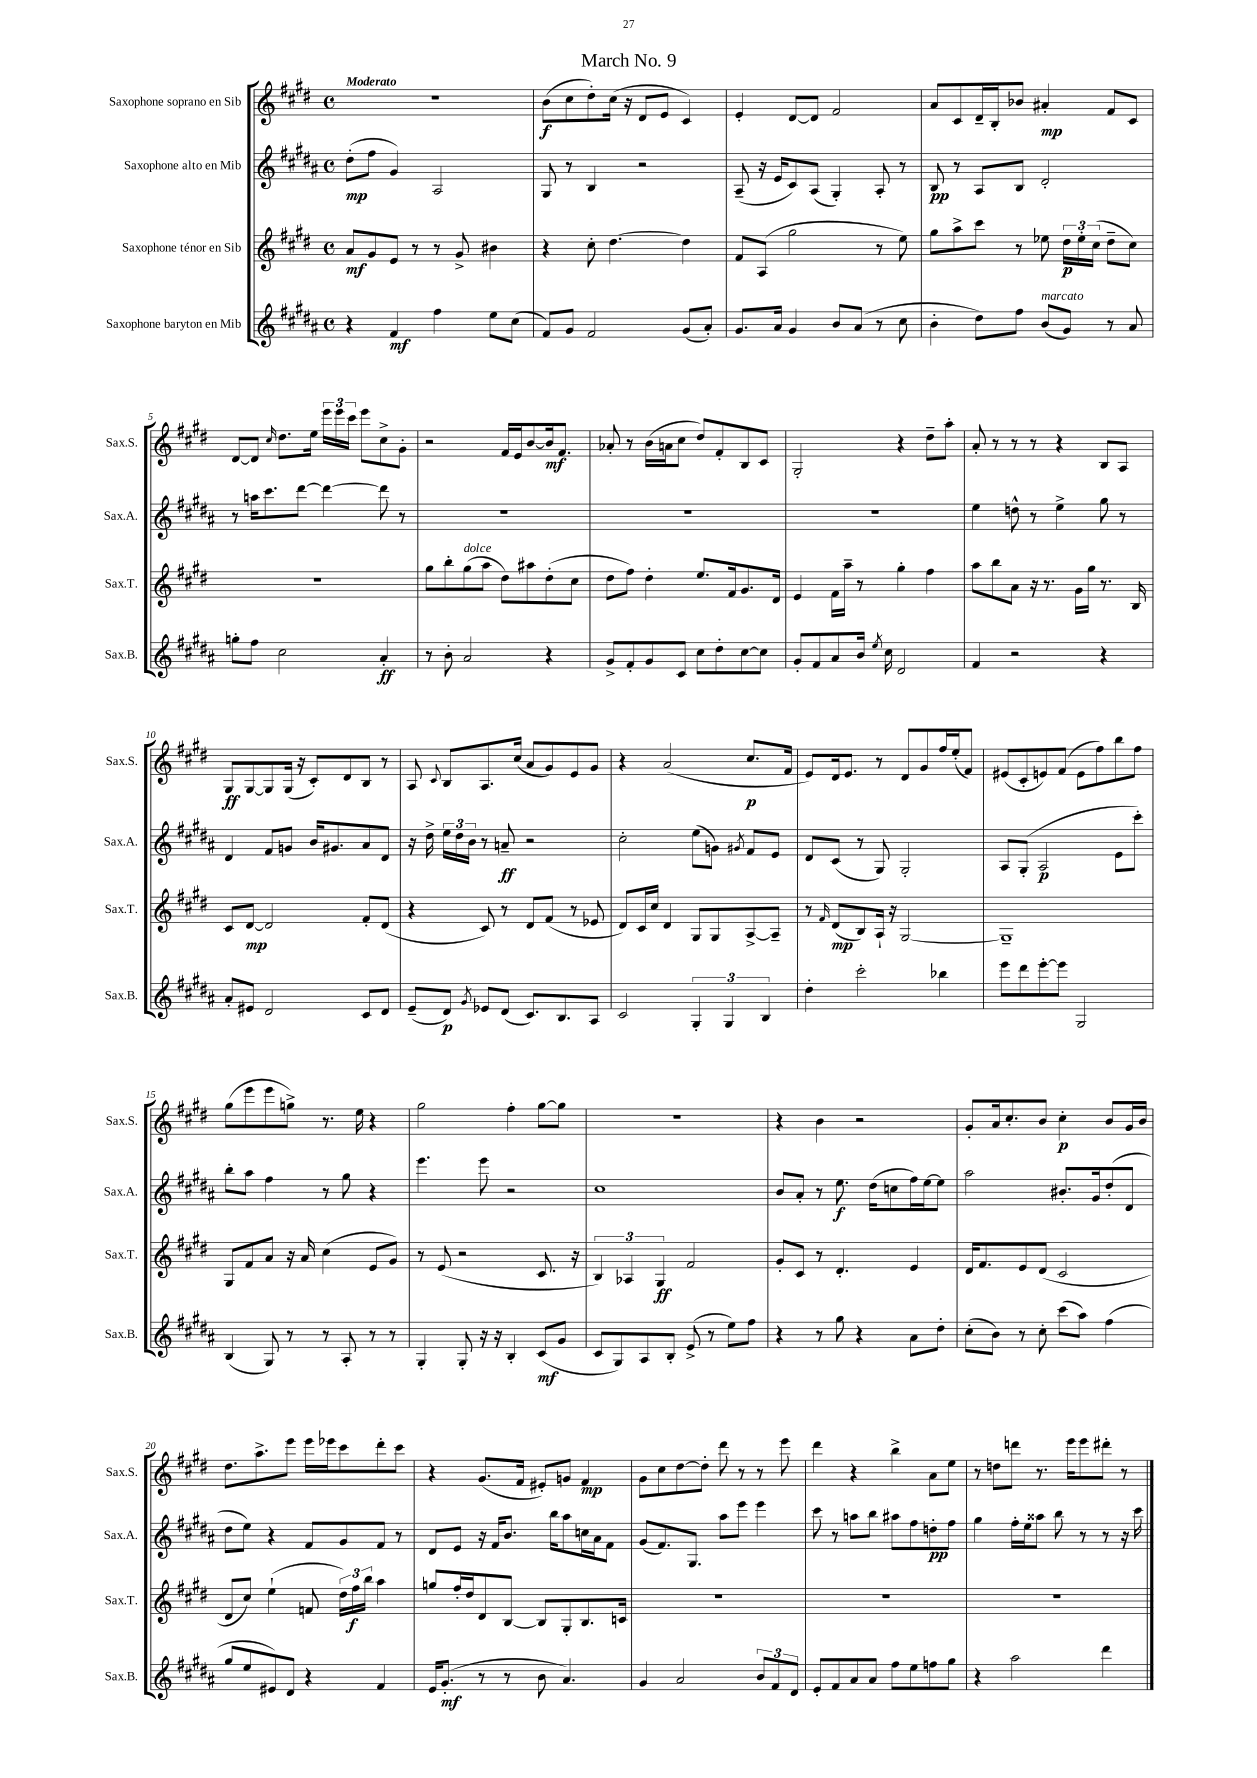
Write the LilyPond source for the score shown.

\header { title = "March No. 9" }
<<
\new StaffGroup <<
\new Staff = "s0" \with { instrumentName = "Saxophone soprano en Sib" shortInstrumentName = "Sax.S." } {
    \clef treble \key e \major \defaultTimeSignature \time 4/4 \tempo "Moderato"
    \autoBeamOff R1 |
    b'8[\f( cis''8 dis''8-.) cis''16]( r16 dis'8[ e'8] cis'4) |
    e'4-. dis'8[~ dis'8] fis'2 |
    a'8[ cis'8 dis'16-- b16-. bes'8] ais'4-.\mp fis'8[ cis'8] |
    dis'8[~ dis'8] \grace { cis''16 } dis''8.[ e''16] \tuplet 3/2 { e'''16[ e'''16 cis'''16] } e'''8[ cis''8-> gis'8]-. |
    r2 fis'16[ e'16 b'8~ b'16\mf fis'8.] |
    aes'8-. r8 b'16[( a'16 cis''8] dis''8[) fis'8-. b8 cis'8] |
    gis2-. r4 dis''8[-- a''8]-. |
    a'8-. r8 r8 r8 r4 b8[ a8] |
    gis8[\ff gis8~ gis8 gis16]( r16 cis'8[-.) dis'8 b8] r8 |
    a8 \appoggiatura { cis'8 } b8[ a8. cis''16]( a'8[ gis'8) e'8 gis'8] |
    r4 a'2( cis''8.[\p fis'16] |
    e'8[) dis'16 e'8.] r8 dis'8[ gis'8 fis''16 e''16-.( fis'8]) |
    eis'8[( cis'8-. e'8) fis'8]( e'8[ fis''8) b''8 fis''8] |
    gis''8[( e'''8 e'''8 g''8]->) r8. e''16 r4 |
    gis''2 fis''4-. gis''8[~ gis''8] |
    R1 |
    r4 b'4 r2 |
    gis'8[-. a'16 cis''8.-. b'8] cis''4-.\p b'8[ gis'16 b'16] |
    dis''8.[ a''8.-> e'''8] e'''16[ ees'''16 cis'''8 dis'''8-. cis'''8] |
    r4 gis'8.[( fis'16] eis'8[-.) g'8] fis'4\mp |
    gis'8[ cis''8 dis''8~ dis''8]-. dis'''8 r8 r8 e'''8 |
    dis'''4 r4 b''4-> a'8[ e''8] |
    r8 d''8[ d'''8] r8. e'''16[ e'''8 dis'''8]-. r8 \bar "|." |
}
\new Staff = "s1" \with { instrumentName = "Saxophone alto en Mib" shortInstrumentName = "Sax.A." } {
    \clef treble \key b \major \defaultTimeSignature \time 4/4
    \autoBeamOff dis''8[-.\mp( fis''8] gis'4) ais2 |
    gis8 r8 b4 r2 |
    ais8--( r16 e'16[ cis'8) ais8]( gis4-.) ais8-. r8 |
    b8\pp r8 ais8[ b8] dis'2-. |
    r8 a''16[ cis'''8. dis'''8]~ dis'''4~ dis'''8 r8 |
    R1 |
    R1 |
    R1 |
    e''4 d''8-^ r8 e''4-> gis''8 r8 |
    dis'4 fis'8[ g'8] b'16[ gis'8. ais'8 dis'8] |
    r16 dis''16-> \tuplet 3/2 { e''16[ dis''16 b'16] } r8 a'8--\ff r2 |
    cis''2-. e''8[( g'8]) \acciaccatura { gis'8 } fis'8[ e'8] |
    dis'8[ cis'8]( r8 gis8) gis2-. |
    ais8[ gis8]-.( ais2\p e'8[ cis'''8]-.) |
    b''8[-. ais''8] fis''4 r8 gis''8 r4 |
    e'''4. e'''8 r2 |
    cis''1 |
    b'8[ ais'8]-. r8 e''8.\f dis''16[( c''8 fis''16) e''16~ e''8] |
    ais''2 bis'8.[-. gis'16 dis''8-.( dis'8] |
    dis''8[ e''8]) r4 fis'8[ gis'8 fis'8] r8 |
    dis'8[ e'8] r16 fis'16[ b'8.] b''16[ ais''8 c''16 ais'16 fis'8] |
    gis'8[( fis'8.) gis8.] ais''8[ e'''8] e'''4 |
    cis'''8 r8 a''8[ b''8] ais''8[ fis''8 d''8-.\pp fis''8] |
    gis''4 fis''16[-. e''16 aisis''8] b''8 r8 r8 r16 cis'''16 \bar "|." |
}
\new Staff = "s2" \with { instrumentName = "Saxophone ténor en Sib" shortInstrumentName = "Sax.T." } {
    \clef treble \key e \major \defaultTimeSignature \time 4/4
    \autoBeamOff a'8[\mf gis'8 e'8] r8 r8 gis'8-> bis'4 |
    r4 cis''8-. dis''4.~ dis''4 |
    fis'8[ a8]( gis''2 r8 e''8) |
    gis''8[ a''8-> cis'''8] r8 ees''8 \tuplet 3/2 { dis''16[\p ees''16-. cis''16]( } dis''8[-- cis''8]) |
    R1 |
    gis''8[ b''8-. gis''8^\markup { \italic "dolce" }( a''8] dis''8[) ais''8 dis''8-.( cis''8] |
    dis''8[ fis''8]) dis''4-. e''8.[ fis'16 gis'8. dis'16] |
    e'4 fis'16[ a''16]-- r8 gis''4-. fis''4 |
    a''8[ b''8 a'8] r16 r8. gis'16[ gis''16] r8. b16 |
    cis'8[ dis'8]~\mp dis'2 fis'8[-. dis'8]( |
    r4 cis'8) r8 dis'8[ fis'8]( r8 ees'8 |
    dis'8[) cis'16 cis''16] dis'4 gis8[ gis8 a8~-> a8]-- |
    r8 \grace { fis'16 } dis'8[\mp( b8) a16]-! r16 gis2~ |
    gis1-- |
    gis8[ fis'8 a'8] r16 a'16 cis''4( e'8[ gis'8]) |
    r8 e'8( r2 cis'8. r16 |
    \tuplet 3/2 { b4) aes4 gis4\ff } fis'2 |
    gis'8[-. cis'8] r8 dis'4.-. e'4 |
    dis'16[ fis'8. e'8 dis'8]( cis'2 |
    dis'8[ cis''8]) e''4-!( f'8 \tuplet 3/2 { dis''16[) fis''16\f b''16] } a''4 |
    g''8[ fis''16-. dis''16 dis'8 b8]~ b8[ gis8-. b8. c'16] |
    R1 |
    R1 |
    R1 \bar "|." |
}
\new Staff = "s3" \with { instrumentName = "Saxophone baryton en Mib" shortInstrumentName = "Sax.B." } {
    \clef treble \key b \major \defaultTimeSignature \time 4/4
    \autoBeamOff r4 fis'4\mf fis''4 e''8[ cis''8]( |
    fis'8[) gis'8] fis'2 gis'8[( ais'8]-.) |
    gis'8.[ ais'16] gis'4 b'8[ ais'8]( r8 cis''8 |
    b'4-. dis''8[) fis''8] b'8[^\markup { \italic "marcato" }( gis'8]) r8 ais'8 |
    g''8[-. fis''8] cis''2 ais'4-.\ff |
    r8 b'8-. ais'2 r4 |
    gis'8[-> fis'8-. gis'8 cis'8] cis''8[ dis''8-. cis''8~ cis''8] |
    gis'8[-. fis'8 ais'8 b'16] \acciaccatura { e''8 } cis''16 dis'2 |
    fis'4 r2 r4 |
    ais'8[-. eis'8] dis'2 cis'8[ dis'8] |
    e'8[--( dis'8]\p) \acciaccatura { gis'8 } ees'8[ dis'8]( cis'8.[) b8. ais8] |
    cis'2 \tuplet 3/2 { gis4-. gis4 b4 } |
    dis''4-. cis'''2-. bes''4 |
    e'''8[ dis'''8 e'''8~-. e'''8] gis2 |
    b4( gis8) r8 r8 ais8-. r8 r8 |
    gis4-. gis8-. r16 r16 b4-. cis'8[\mf( gis'8] |
    cis'8[ gis8) ais8 b8]-. e'8->( r8 e''8[) fis''8] |
    r4 r8 gis''8 r4 ais'8[ dis''8]-. |
    cis''8[-.( b'8]) r8 cis''8-. cis'''8[( ais''8]) fis''4( |
    gis''8[ e''8 eis'8) dis'8] r4 fis'4 |
    e'16[ gis'8.]-.\mf( r8 r8 b'8 ais'4.) |
    gis'4 ais'2 \tuplet 3/2 { b'8[ fis'8 dis'8] } |
    e'8[-. fis'8 ais'8 ais'8] fis''8[ e''8 f''8 gis''8] |
    r4 ais''2 dis'''4 \bar "|." |
}
>>
>>
